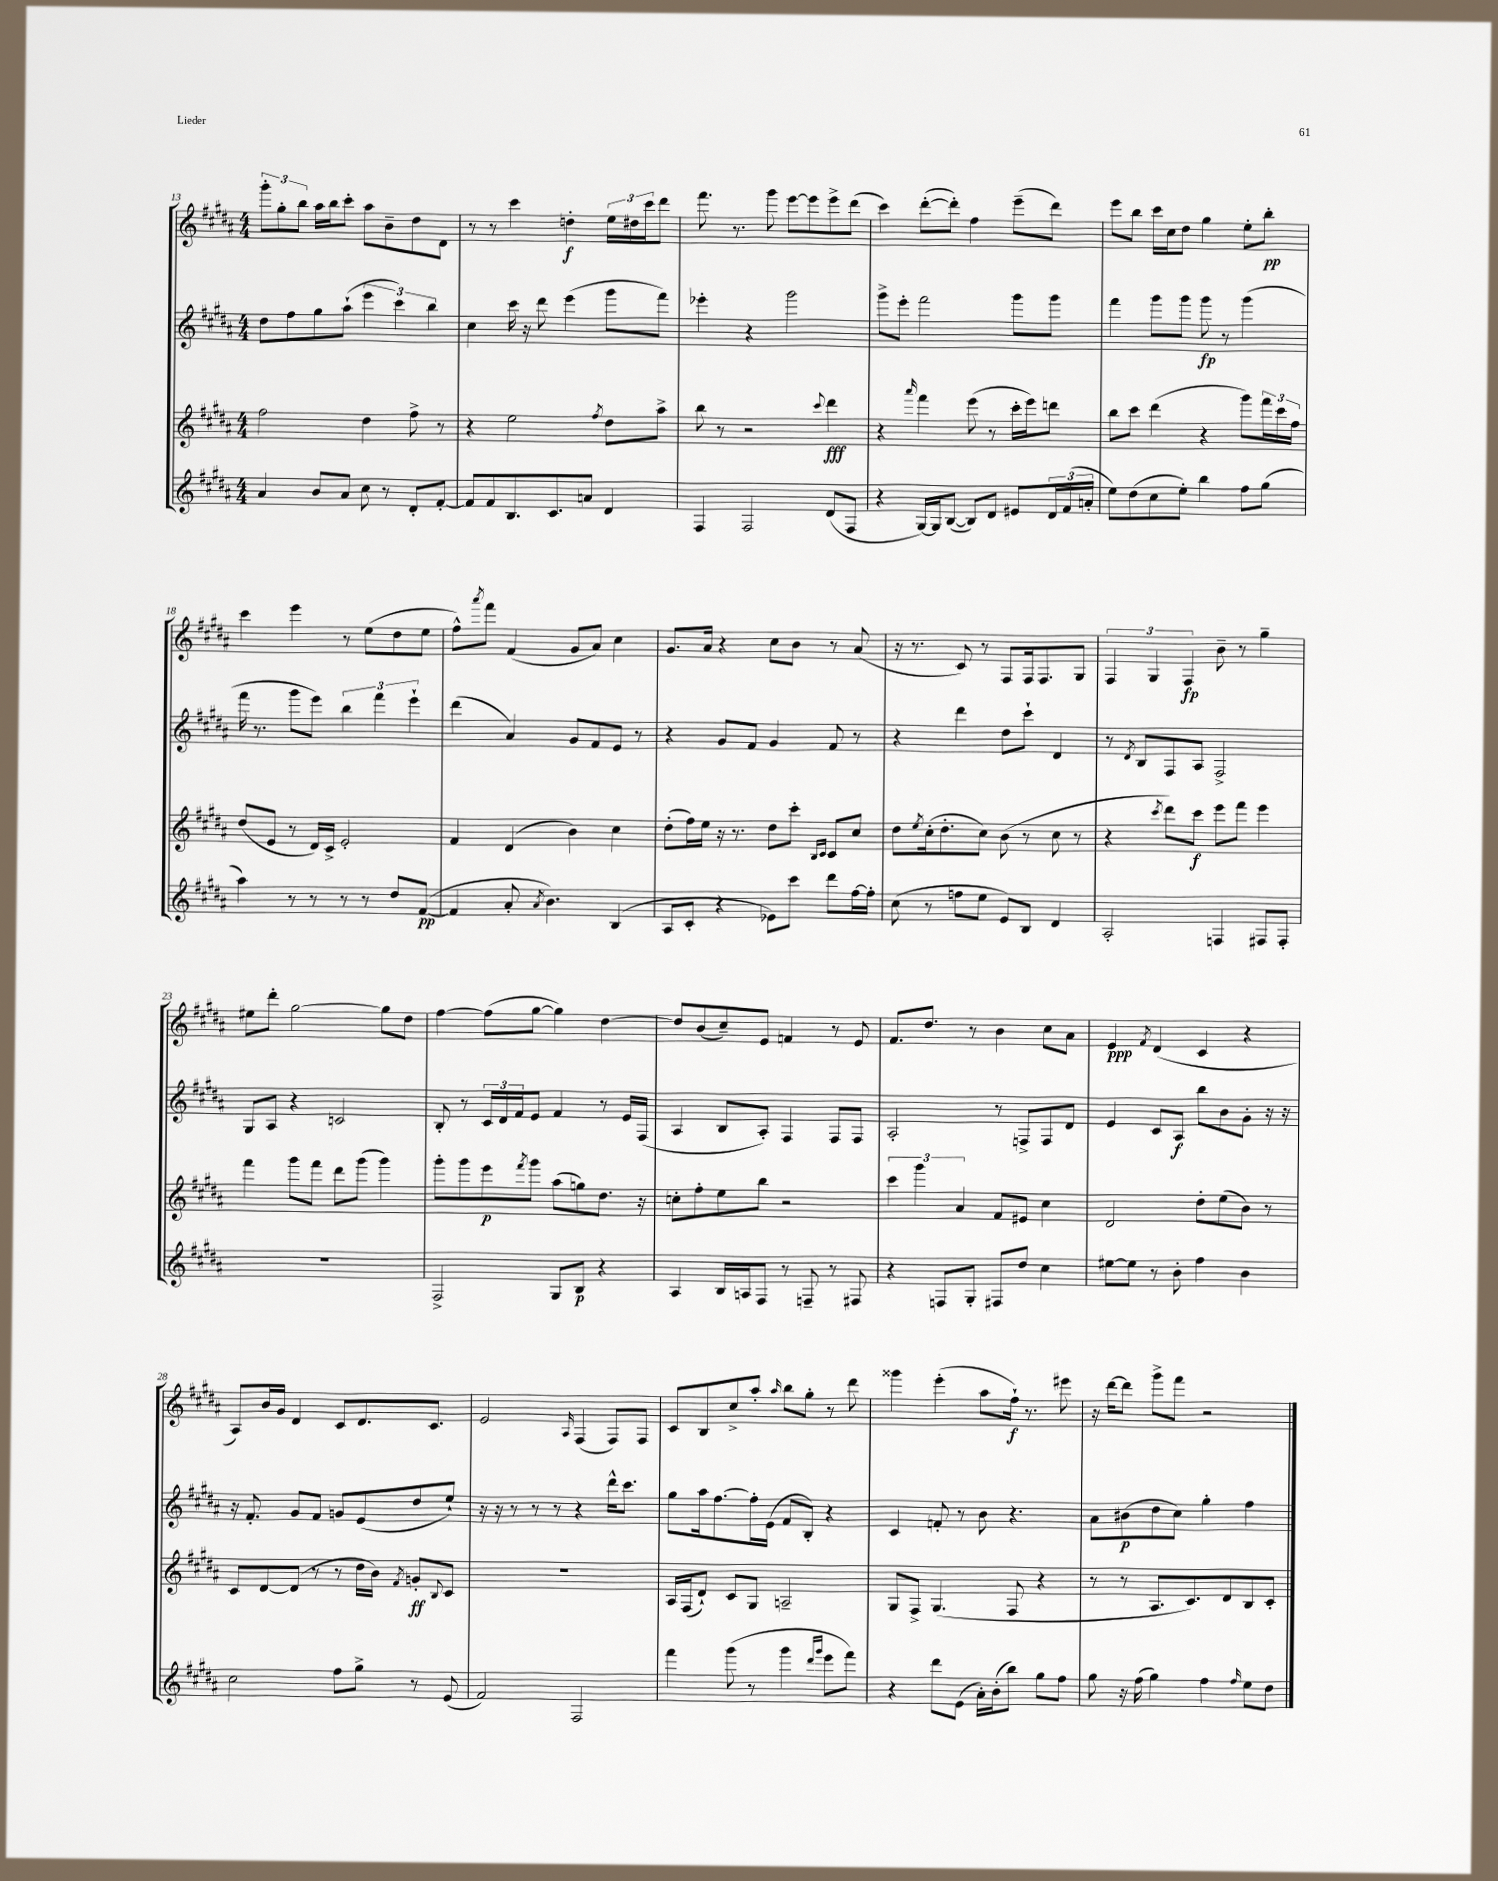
<<
\new StaffGroup <<
\new Staff = "s0" {
    \clef treble \key b \major \numericTimeSignature \time 4/4
    \tuplet 3/2 { gis'''8-. gis''8-. b''8 } ais''16 b''16 cis'''8-. ais''8 b'8-- dis''8 dis'8 |
    r8 r8 cis'''4 d''4-.\f \tuplet 3/2 { e''16 dis''16 cis'''16 } dis'''8 |
    fis'''8. r8. gis'''8 e'''8~ e'''8 e'''8-> dis'''8( |
    cis'''4) dis'''8~-.( dis'''8-.) fis''4 e'''8--( dis'''8) |
    e'''8 b''8 cis'''16 cis''16 dis''8 gis''4 e''8-. b''8-.\pp |
    cis'''4 e'''4 r8 e''8( dis''8 e''8 |
    fis''8-^) \acciaccatura { ais'''8 } fis'''8 fis'4( gis'8 ais'8) cis''4 |
    gis'8. ais'16 r4 cis''8 b'8 r8 ais'8( |
    r16 r8. cis'8) r8 fis8 fis16 fis8. gis8 |
    \tuplet 3/2 { fis4 gis4 fis4\fp } b'8-- r8 gis''4-- |
    eis''8 dis'''8-. gis''2~ gis''8 dis''8 |
    fis''4~ fis''8( gis''8~ gis''4) dis''4~ |
    dis''8 b'8( cis''8--) e'8 f'4 r8 e'8 |
    fis'8. dis''8. r8 b'4 cis''8 ais'8 |
    e'4\ppp \acciaccatura { fis'8 } dis'4( cis'4 r4 |
    ais8) b'16 gis'16 dis'4 cis'8 dis'8. cis'8. |
    e'2 \grace { ais16 } fis4( fis8) fis8 |
    cis'8 b8 cis''8-> ais''8-. \grace { ais''16 } b''8 gis''8-. r8 dis'''8 |
    gisis'''4 e'''4-.( ais''8 fis''16-!\f) r8. eis'''8 |
    r16 dis'''16~ dis'''8 gis'''8-> fis'''8 r2 \bar "|." |
}
\new Staff = "s1" {
    \clef treble \key b \major \numericTimeSignature \time 4/4
    dis''8 fis''8 gis''8 ais''8-!( \tuplet 3/2 { e'''4 cis'''4) b''4 } |
    cis''4 cis'''16 r16 dis'''8 e'''4( gis'''8 fis'''8) |
    ees'''4-. r4 gis'''2 |
    gis'''8-> e'''8-. fis'''2 gis'''8 gis'''8 |
    fis'''4 gis'''8 gis'''8 gis'''8\fp r8 gis'''4( |
    fis'''16 r8. gis'''8 e'''8) \tuplet 3/2 { b''4 fis'''4 e'''4-! } |
    dis'''4( ais'4) gis'8 fis'8 e'8 r8 |
    r4 gis'8 fis'8 gis'4 fis'8 r8 |
    r4 dis'''4 dis''8 cis'''8-! dis'4 |
    r8 \acciaccatura { dis'8 } b8 fis8 ais8 fis2-> |
    gis8 ais8 r4 c'2 |
    b8-. r8 \tuplet 3/2 { cis'16 dis'16 fis'16 } e'8 fis'4 r8 e'16 fis16( |
    ais4 b8 ais8-.) fis4 fis8 fis8 |
    ais2-. r8 f8-> f8 dis'8 |
    e'4 cis'8 ais8\f b''8 b'8 gis'8-. r16 r16 |
    r16 fis'8.-. gis'8 fis'8 g'8 e'8( dis''8 e''8-!) |
    r16 r16 r8 r8 r8 r4 dis'''16-^ cis'''8. |
    gis''8 ais''16 fis''8.~ fis''16-. e'16( fis'8 b8-.) r4 |
    cis'4 f'8-. r8 b'8 r4. |
    ais'8 bis'8\p( dis''8 cis''8) gis''4-. fis''4 \bar "|." |
}
\new Staff = "s2" {
    \clef treble \key b \major \numericTimeSignature \time 4/4
    fis''2 dis''4 fis''8-> r8 |
    r4 e''2 \acciaccatura { fis''8 } dis''8 ais''8-> |
    b''8 r8 r2 \appoggiatura { cis'''8 } dis'''4\fff |
    r4 \grace { ais'''16 } fis'''4 e'''8( r8 cis'''16-. e'''16) d'''8 |
    b''8 cis'''8 dis'''4( r4 gis'''8) \tuplet 3/2 { fis'''16 cis'''16 fis''16 } |
    dis''8( e'8 r8 dis'16) cis'16-> e'2-. |
    fis'4 dis'4( b'4) cis''4 |
    dis''8-.( fis''16) e''16 r16 r8. dis''8 cis'''8-. \grace { b16 cis'16 } cis'8 cis''8 |
    dis''8 \acciaccatura { e''8 } cis''16-.( dis''8.-. cis''8) b'8( r8 cis''8 r8 |
    r4 \acciaccatura { cis'''8 } dis'''8) cis'''8\f e'''8 fis'''8 e'''4 |
    fis'''4 gis'''8 fis'''8 dis'''8 gis'''8( gis'''4) |
    gis'''8-. gis'''8 e'''8\p \acciaccatura { fis'''8 } gis'''8 ais''8( g''8) dis''8. r16 |
    c''8-. fis''8-. e''8 b''8 r2 |
    \tuplet 3/2 { cis'''4 gis'''4 ais'4 } fis'8 eis'8 cis''4 |
    dis'2 dis''8-. e''8( b'8) r8 |
    cis'8 dis'8~ dis'8( r8 r8 dis''16 b'16) \acciaccatura { fis'8 } g'8-.\ff \appoggiatura { b8 } cis'8 |
    R1 |
    ais16 fis16( dis'8-!) cis'8 gis8 a2-- |
    gis8 fis8-> gis4.( fis8 r4 |
    r8 r8 ais8. cis'8.) dis'8 b8 cis'8-. \bar "|." |
}
\new Staff = "s3" {
    \clef treble \key b \major \numericTimeSignature \time 4/4
    ais'4 b'8 ais'8 cis''8 r8 dis'8-. fis'8~-. |
    fis'8 fis'8 b8. cis'8. a'8 dis'4 |
    fis4 fis2 dis'8( fis8 |
    r4 gis16~) gis16 b8~( b8) dis'8 eis'8 \tuplet 3/2 { dis'16 fis'16( a'16-. } |
    e''8) dis''8( cis''8 e''8-.) b''4 fis''8 gis''8( |
    ais''4) r8 r8 r8 r8 dis''8 fis'8~\pp( |
    fis'4 ais'8-. \acciaccatura { ais'8 } b'4.) b4( |
    ais8 cis'8-. r4 ees'8) cis'''8 dis'''8 fis''16~ fis''16-. |
    cis''8( r8 f''8 e''8 e'8) b8 dis'4 |
    ais2-. f4 fis8 fis8-. |
    R1 |
    fis2-> gis8 b8\p r4 |
    ais4 b16 a16 fis8 r8 f8-- r8 fis8 |
    r4 f8 gis8-. fis8 dis''8 cis''4 |
    eis''8~ eis''8 r8 b'8-. fis''4 b'4 |
    cis''2 fis''8 gis''8-> r8 e'8( |
    fis'2) fis2 |
    fis'''4 gis'''8( r8 gis'''4 \grace { dis'''16 gis'''16 } e'''8 fis'''8) |
    r4 dis'''8 e'8( ais'16-.) b'16-.( b''8) gis''8 fis''8 |
    gis''8 r16 fis''16( gis''4) fis''4 \grace { fis''16 } e''8 dis''8 \bar "|." |
}
>>
>>
\layout { \context { \Score currentBarNumber = #13 } }
